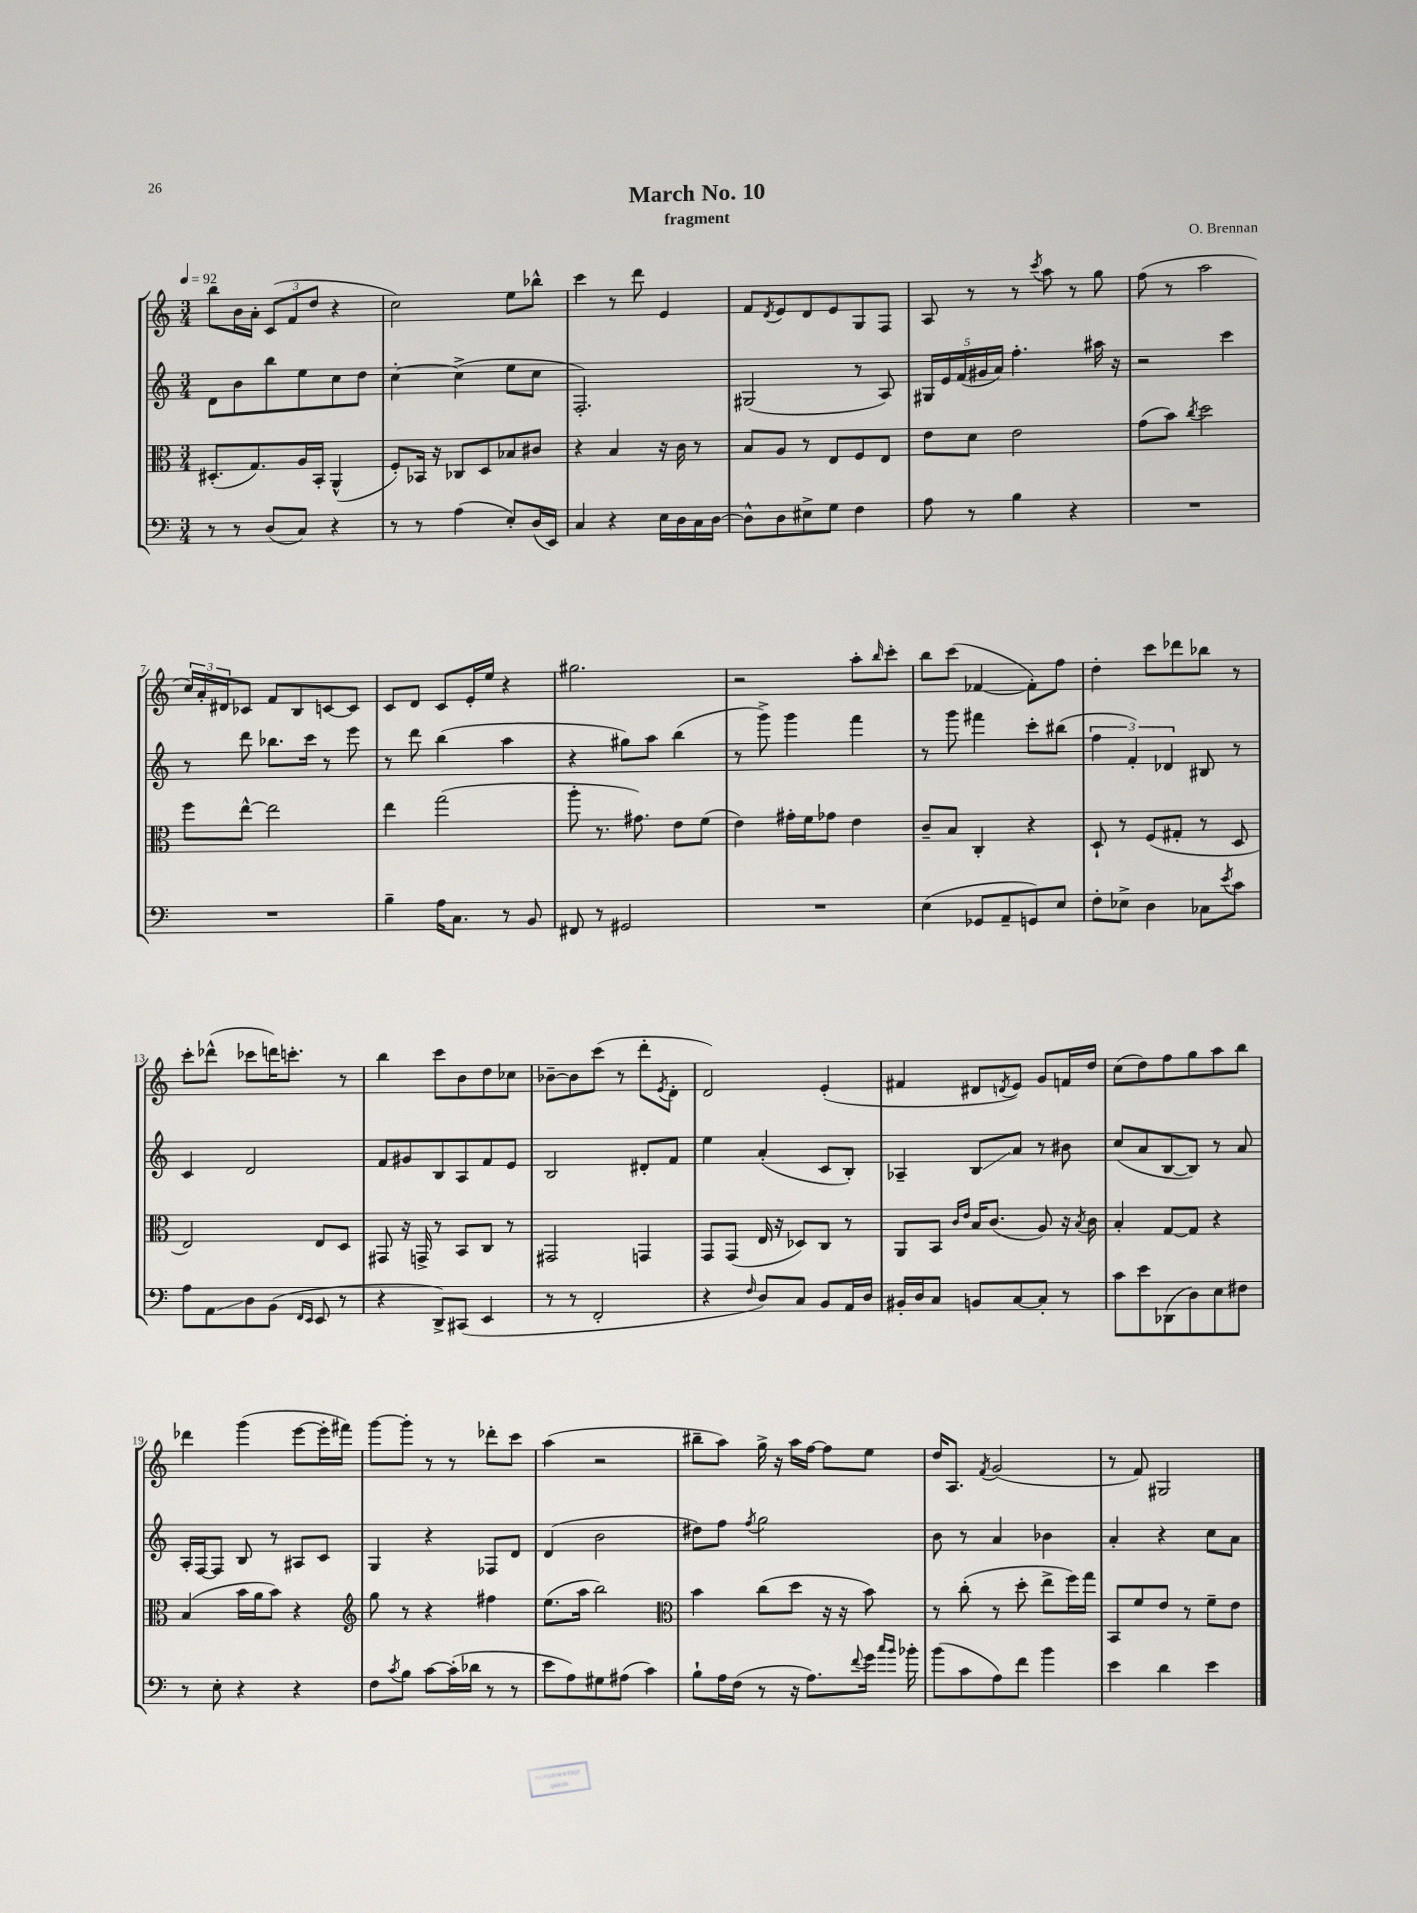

**kern	**kern	**kern	**kern
*staff4	*staff3	*staff2	*staff1
*clefF4	*clefC3	*clefG2	*clefG2
*k[]	*k[]	*k[]	*k[]
*M3/4	*M3/4	*M3/4	*M3/4
*MM92	*MM92	*MM92	*MM92
8r	(8.D#'	8d	8bb
8r	.	8b	16b
.	8.G)	.	16a'
(8D	.	8bb	(12c
.	.	.	12f
8C)	16A	8ee	.
.	.	.	12dd
.	16BB'	.	.
4r	(4AA^^	8cc	4r
.	.	8dd	.
=	=	=	=
8r	8F')	[4cc'	2cc)
8r	16BB-	.	.
.	16r	.	.
(4A	8C-	(4cc^]	.
.	8D	.	.
8E')	8B-	8ee	8ee
(16D	8c#	8cc	8bb-^^
16EE)	.	.	.
=	=	=	=
4C	4r	2.F')	4ccc
4r	4B	.	8r
.	.	.	8ddd
16E	16r	.	4e
16D	16c	.	.
16C	8r	.	.
[16D	.	.	.
=	=	=	=
8D^^]	8B	(2G#	8f
.	.	.	8qd
8D	8A	.	8e
8E#^	8r	.	8d
8G	8E	.	8e
4F	8F	8r	8G
.	8E	8A)	8F
=	=	=	=
8A	8e	20G#	8A
.	.	20e	.
.	.	(20f	.
8r	8d	.	8r
.	.	20g#	.
.	.	20a)	.
4B	2e	4.ff'	8r
.	.	.	8qccc
.	.	.	8aa
4r	.	.	8r
.	.	16aa#	8gg
.	.	16r	.
=	=	=	=
2.r	(8g	2r	(8ff
.	8b)	.	8r
.	8qcc	.	.
.	2dd	.	2aa
.	.	4ccc	.
=	=	=	=
2.r	8ff	8r	24cc)
.	.	.	24a'
.	.	.	24d#
.	[8ee^^	8ddd	8c-
.	2ee]	8.bb-	8f
.	.	.	8B
.	.	16ccc	.
.	.	8r	[8c
.	.	8eee	8c]
=	=	=	=
4B~	4ee	8r	8c
.	.	8ddd	8d
16A	(2gg	(4bb	8c
8.C	.	.	.
.	.	.	16e'
.	.	.	16ee
8r	.	4aa	4r
8BB	.	.	.
=	=	=	=
8FF#	8aa'	4r	2.gg#
8r	8.r	.	.
2GG#	.	8gg#)	.
.	8.g#)	.	.
.	.	8aa	.
.	8e	(4bb	.
.	(8f	.	.
=	=	=	=
2.r	4e)	8r	2r
.	.	8ggg^)	.
.	16g#'	4ggg	.
.	16f	.	.
.	8g-	.	.
.	4e	4fff	8aa'
.	.	.	16qqbb
.	.	.	8ccc'
=	=	=	=
(4E	8c~	8r	8bb
.	8B	8ggg	(8ccc
8GG-	4C'	4fff#	[4f-
8AA~	.	.	.
8GG)	4r	8ccc'	8f-'])
8E	.	(8bb#	8ff
=	=	=	=
8F'	8D`	6ff	4dd'
8E-^	8r	.	.
.	.	6f')	.
4D	(8F	.	8ccc
.	.	6d-	.
.	8G#'	.	8ddd-
8C-	8r	8B#	8bb-
8qe	.	.	.
8c	8D	8r	8r
=	=	=	=
8A	2E)	4c	8ccc'
8AA	.	.	(8ddd-^^
8D	.	2d	8ccc-
(8BB	.	.	16ddd)
.	.	.	8.ccc'
16qqFF	.	.	.
16qqEE	.	.	.
8EE	8E	.	.
8r	8D	.	8r
=	=	=	=
4r	8GG#	8f	4bb
.	16r	8g#	.
.	16GG^	.	.
8DD^)	8r	8B	8ccc
(8CC#	8BB	8A	8b
4EE	8C	8f	8dd
.	8r	8e	8cc-
=	=	=	=
8r	2GG#	2B	[8b-~
8r	.	.	8b-]
2FF'	.	.	(8ccc
.	.	.	8r
.	4GG	8d#'	8ddd'
.	.	.	8qe
.	.	8f	8d'
=	=	=	=
4r	8GG	4ee	2d)
.	(8GG	.	.
16qqF	.	.	.
8D)	16E	(4a'	.
.	16r	.	.
8C	8D-)	.	.
8BB	8C	8c	(4e'
16AA	8r	8B')	.
16D	.	.	.
=	=	=	=
16BB#'	8AA	4A-~	4f#
16D	.	.	.
8C	8BB	.	.
.	16qqc	.	.
.	16qqe	.	.
8BB	16B	8B	8d#
.	(8.c	.	.
.	.	.	8qd
[8C	.	8a	8e)
8C']	8A)	8r	8g
8r	16r	8b#	16f
.	8qB	.	.
.	16c	.	16dd
=	=	=	=
8c	4B'	(8cc	(8cc
8e	.	8a	8dd)
(8DD-	[8G	[8B	8ff
8D)	8G]	8B])	8gg
8E	4r	8r	8aa
8F#	.	8a	8bb
=	=	=	=
8r	(4B	16A'	4ddd-
.	.	[16F	.
8E'	.	8F]	.
4r	16b	8B	(4ggg
.	16a	.	.
.	8b)	8r	.
4r	4r	8A#	[8eee
.	.	8c	16eee']
.	.	.	16fff#)
=	=	=	=
*	*clefG2	*	*
8F	8gg	4G	[8ggg
8qc	.	.	.
8B	8r	.	8ggg']
[8c	4r	4r	8r
(16c']	.	.	8r
16d-	.	.	.
8r	4ff#	8F-	8ddd-'
8r	.	8d	8ccc
=	=	=	=
8e	(8.ee	(4d	(4aa
8A)	.	.	.
.	16aa	.	.
8G#	2bb)	2b	2r
(8A#	.	.	.
4c)	.	.	.
=	=	=	=
*	*clefC3	*	*
8B`	4b	8dd#)	8bb#~
16A	.	8ff	8aa)
(16F	.	.	.
.	.	8qff	.
8r	(8cc	2gg	16gg^
.	.	.	16r
16r	8dd	.	16aa
8.A)	.	.	[16ff
.	16r	.	8ff]
.	16r	.	.
8qqf	.	.	.
16g	8b)	.	8ee
16qqcc	.	.	.
16qqb	.	.	.
16b-'	.	.	.
=	=	=	=
(8b	8r	8b	16dd
.	.	.	8.A
8c	(8cc'	8r	.
.	.	.	8qf
8A)	8r	4a	(2g
8f	8dd'	.	.
4b	8ee^	4b-	.
.	16ff)	.	.
.	16gg	.	.
=	=	=	=
4e	8BB	4a'	8r
.	8f	.	8f)
4d	8e	4r	2G#
.	8r	.	.
4e	8f~	8cc	.
.	8e	8a	.
==	==	==	==
*-	*-	*-	*-
